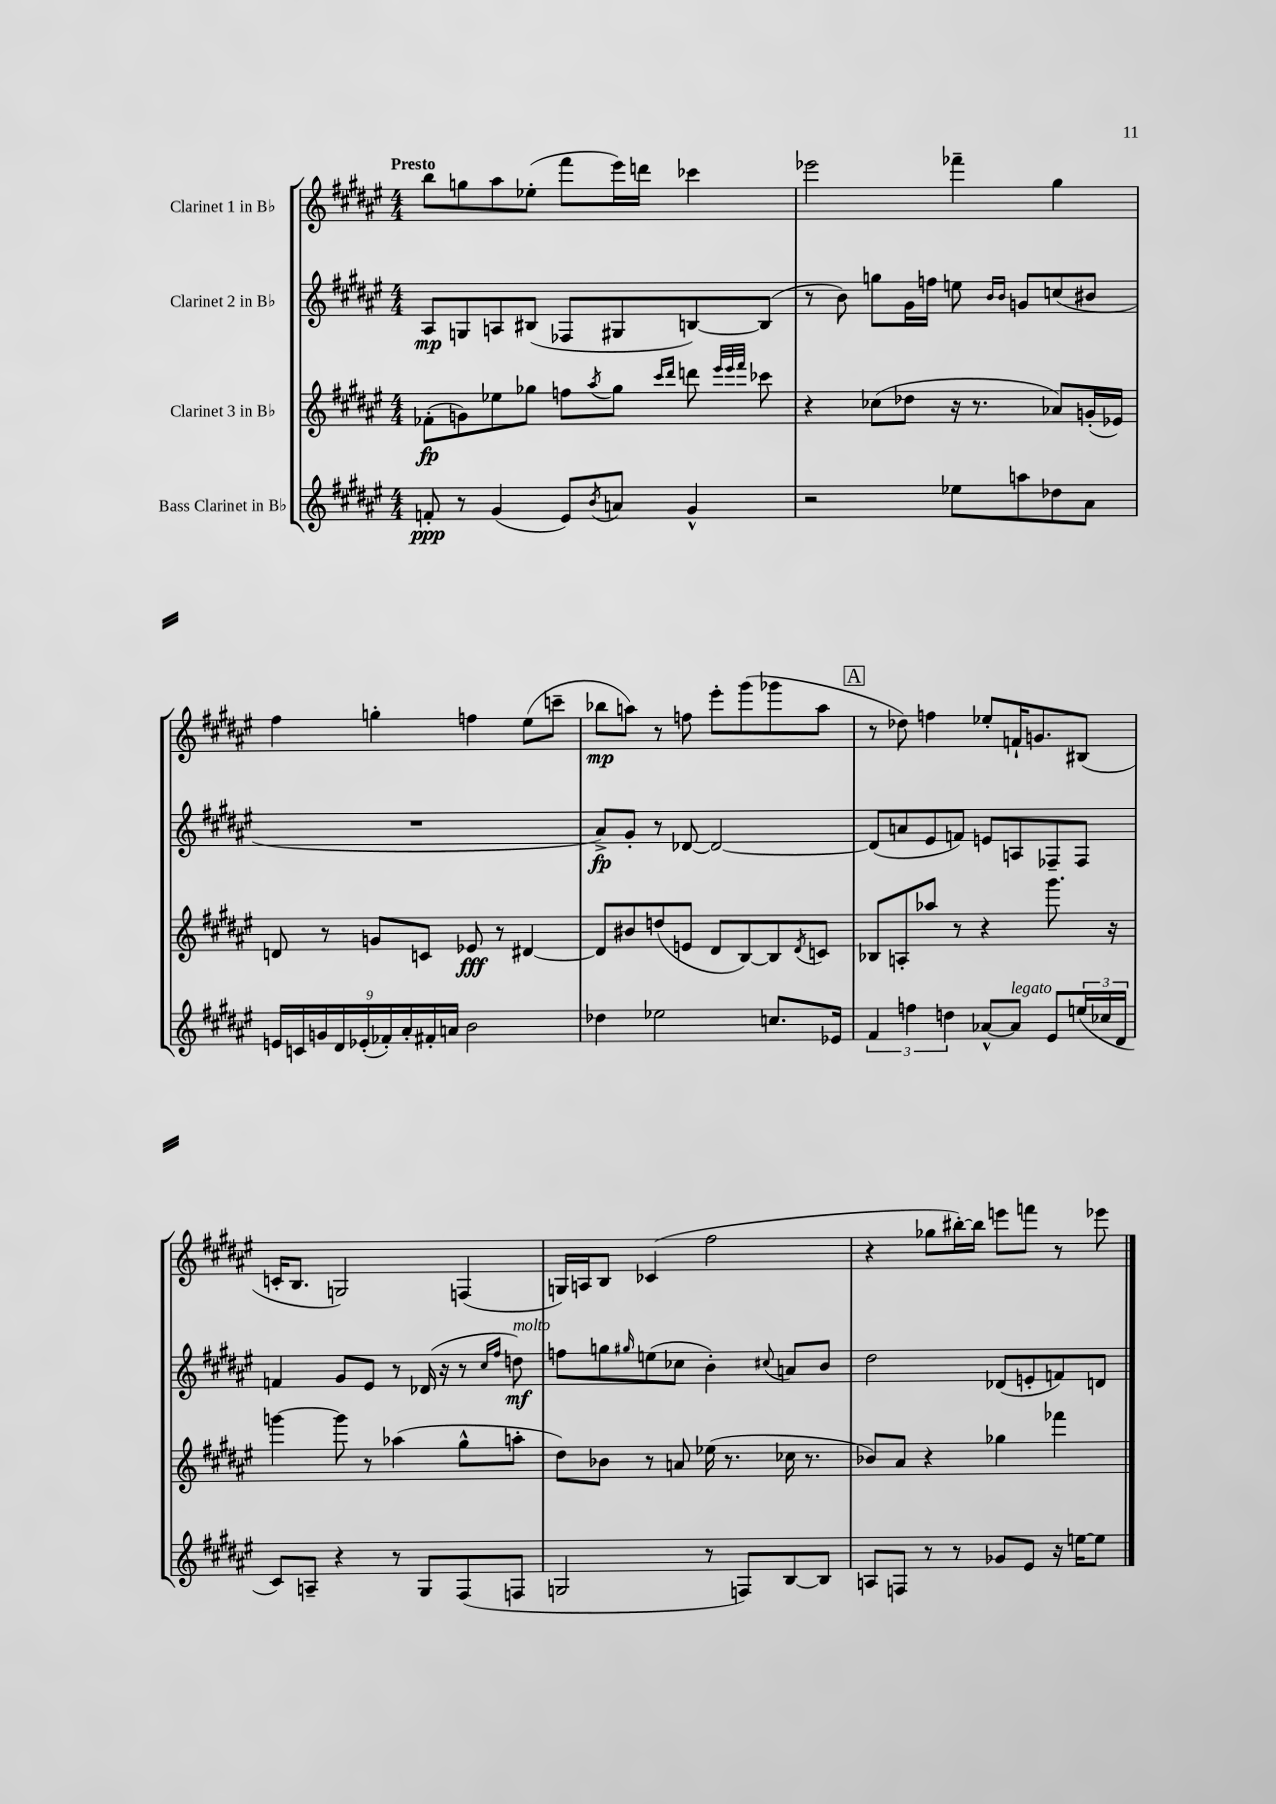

**kern	**dynam	**kern	**dynam	**kern	**dynam	**kern	**dynam
*part4	*part4	*part3	*part3	*part2	*part2	*part1	*part1
*staff4	*staff4	*staff3	*staff3	*staff2	*staff2	*staff1	*staff1
*I"Bass Clarinet in B♭	*	*I"Clarinet 3 in B♭	*	*I"Clarinet 2 in B♭	*	*I"Clarinet 1 in B♭	*
*clefG2	*	*clefG2	*	*clefG2	*	*clefG2	*
*k[f#c#g#d#a#e#]	*	*k[f#c#g#d#a#e#]	*	*k[f#c#g#d#a#e#]	*	*k[f#c#g#d#a#e#]	*
*M4/4	*	*M4/4	*	*M4/4	*	*M4/4	*
=1	=1	=1	=1	=1	=1	=1	=1
!	!	!	!	!	!	!LO:TX:a:B:t=Presto	!
8fn'/	ppp	(8f-X'\L	fp	8A#/L	mp	8bb\L	.
8r	.	8gn\)	.	8Gn/	.	8ggn\	.
(4g#/	.	8ee-X\	.	8An/	.	8aa#\	.
.	.	8gg-X\J	.	(8B#X/J	.	(8ee-X'\J	.
8e#/L)	.	8ffn\L	.	8F-X/L	.	8fff#\L	.
8qb/	.	8qaa#/	.	.	.	.	.
8an/J	.	8gg-\J	.	8G#X/	.	16eee#\L)	.
.	.	.	.	.	.	16dddn\JJ	.
.	.	16qqccc#/LL	.	.	.	.	.
.	.	16qqddd#/JJ	.	.	.	.	.
4g#^^/	.	8dddn\	.	[8Bn/)	.	4ccc-X\	.
.	.	32qqeee#/LLL	.	.	.	.	.
.	.	32qqeee#/	.	.	.	.	.
.	.	32qqfff#/JJJ	.	.	.	.	.
.	.	8ccc-X\	.	(8B/J]	.	.	.
=2	=2	=2	=2	=2	=2	=2	=2
2r	.	4r	.	8r	.	2eee-X\	.
.	.	.	.	8b\)	.	.	.
.	.	(8cc-X\L	.	8ggn\L	.	.	.
.	.	8dd-X\J	.	16g#\L	.	.	.
.	.	.	.	16ffn\JJ	.	.	.
8ee-X\L	.	16r	.	8een\	.	4fff-X~\	.
.	.	8.r	.	.	.	.	.
.	.	.	.	16qqb/LL	.	.	.
.	.	.	.	16qqb/JJ	.	.	.
8aan\	.	.	.	8gn/L	.	.	.
8dd-X\	.	8a-X/L)	.	(8ccn/	.	4gg#\	.
8a#\J	.	(16gn'/L	.	8b#X/J	.	.	.
.	.	16e-X/JJ)	.	.	.	.	.
!!LO:LB:g=z
=3	=3	=3	=3	=3	=3	=3	=3
18en/LL	.	8dn/	.	1r	.	4ff#\	.
18cn/	.	.	.	.	.	.	.
18gn/	.	.	.	.	.	.	.
.	.	8r	.	.	.	.	.
18d#/	.	.	.	.	.	.	.
(18e-X'/	.	.	.	.	.	.	.
.	.	8gn/L	.	.	.	4ggn'\	.
18f-X'/)	.	.	.	.	.	.	.
18a#'/	.	.	.	.	.	.	.
.	.	8cn/J	.	.	.	.	.
18f#X'/	.	.	.	.	.	.	.
18an/JJ	.	.	.	.	.	.	.
2b\	.	8e-X/	fff	.	.	4ffn\	.
.	.	8r	.	.	.	.	.
.	.	[4d#X/	.	.	.	(8ee#\L	.
.	.	.	.	.	.	8cccn~\J	.
=4	=4	=4	=4	=4	=4	=4	=4
4dd-X\	.	8d#/L]	.	8a#^/L)	fp	8bb-X\L	mp
.	.	8b#X/	.	8g#'/J	.	8aan\J)	.
2ee-X\	.	(8ddn/	.	8r	.	8r	.
.	.	8en/J	.	[8d-X/	.	8ffn\	.
.	.	8d#/L	.	2d-/_	.	8eee#'\L	.
.	.	[8B/)	.	.	.	(8ggg#\	.
8.ccn/L	.	8B/]	.	.	.	8ggg-X\	.
.	.	8qd#/	.	.	.	.	.
.	.	8cn/J	.	.	.	8aa\J	.
16e-X/Jk	.	.	.	.	.	.	.
!!LO:REH:place=s1:t=A
=5	=5	=5	=5	=5	=5	=5	=5
6f#/	.	8B-X/L	.	(8d-/L]	.	8r	.
.	.	8An'/	.	8an/	.	8dd-X\)	.
6ffn\	.	.	.	.	.	.	.
.	.	8aa-X/J	.	8e#/	.	4ffn\	.
6ddn\	.	.	.	.	.	.	.
.	.	8r	.	8fn/J)	.	.	.
[8a-X^^/L	.	4r	.	8en/L	.	8ee-X'/L	.
!LO:TX:a:i:t=legato	!	!	!	!	!	!	!
8a-/J]	.	.	.	8An/	.	16fn`/K	.
.	.	.	.	.	.	8.gn/	.
8e#/L	.	8.ggg#\	.	8F-X~/	.	.	.
(24een/L	.	.	.	8F-/J	.	(8B#X/J	.
24cc-X/	.	.	.	.	.	.	.
.	.	16r	.	.	.	.	.
24d#/JJ	.	.	.	.	.	.	.
!!LO:LB:g=z
=6	=6	=6	=6	=6	=6	=6	=6
8c#/L)	.	[4gggn\	.	4fn/	.	16cn'/KL	.
.	.	.	.	.	.	8.B/J	.
8An~/J	.	.	.	.	.	.	.
4r	.	8ggg\]	.	8g#/L	.	2Gn/)	.
.	.	8r	.	8e#/J	.	.	.
8r	.	(4aa-X\	.	8r	.	.	.
8G#/L	.	.	.	(16d-X/	.	.	.
.	.	.	.	16r	.	.	.
(8F#/	.	8gg#^^\L	.	8r	.	(4Fn/	.
.	.	.	.	16qqcc#/LL	.	.	.
.	.	.	.	16qqff#/JJ	.	.	.
!	!	!	!	!LO:TX:a:i:t=molto	!	!	!
8Fn/J	.	8aan'\J	.	8ddn\)	mf	.	.
=7	=7	=7	=7	=7	=7	=7	=7
2Gn/	.	8dd#\L)	.	8ffn\L	.	16Gn/LL)	.
.	.	.	.	.	.	16An/J	.
.	.	8b-X\J	.	8ggn\	.	8B/J	.
.	.	.	.	16qqgg#X/	.	.	.
.	.	8r	.	(8een\	.	(4c-X/	.
.	.	8an/	.	8cc-X\J	.	.	.
8r	.	(16ee-X\	.	4b'\)	.	2ff#\	.
.	.	8.r	.	.	.	.	.
8Fn/L)	.	.	.	.	.	.	.
.	.	.	.	8qqcc#X/	.	.	.
[8B/	.	16cc-X\	.	8an/L	.	.	.
.	.	8.r	.	.	.	.	.
8B/J]	.	.	.	8b/J	.	.	.
=8	=8	=8	=8	=8	=8	=8	=8
8An/L	.	8b-X/L)	.	2dd#\	.	4r	.
8Fn/J	.	8a#/J	.	.	.	.	.
8r	.	4r	.	.	.	8gg-X\L	.
8r	.	.	.	.	.	[16bb#X'\L)	.
.	.	.	.	.	.	16bb#\JJ]	.
8g-X/L	.	4gg-X\	.	(8d-X/L	.	8eeen\L	.
8e#/J	.	.	.	8en'/	.	8fffn\J	.
16r	.	4fff-X\	.	8fn/)	.	8r	.
[16een\KL	.	.	.	.	.	.	.
8ee\J]	.	.	.	8dn/J	.	8eee-X\	.
==	==	==	==	==	==	==	==
*-	*-	*-	*-	*-	*-	*-	*-
